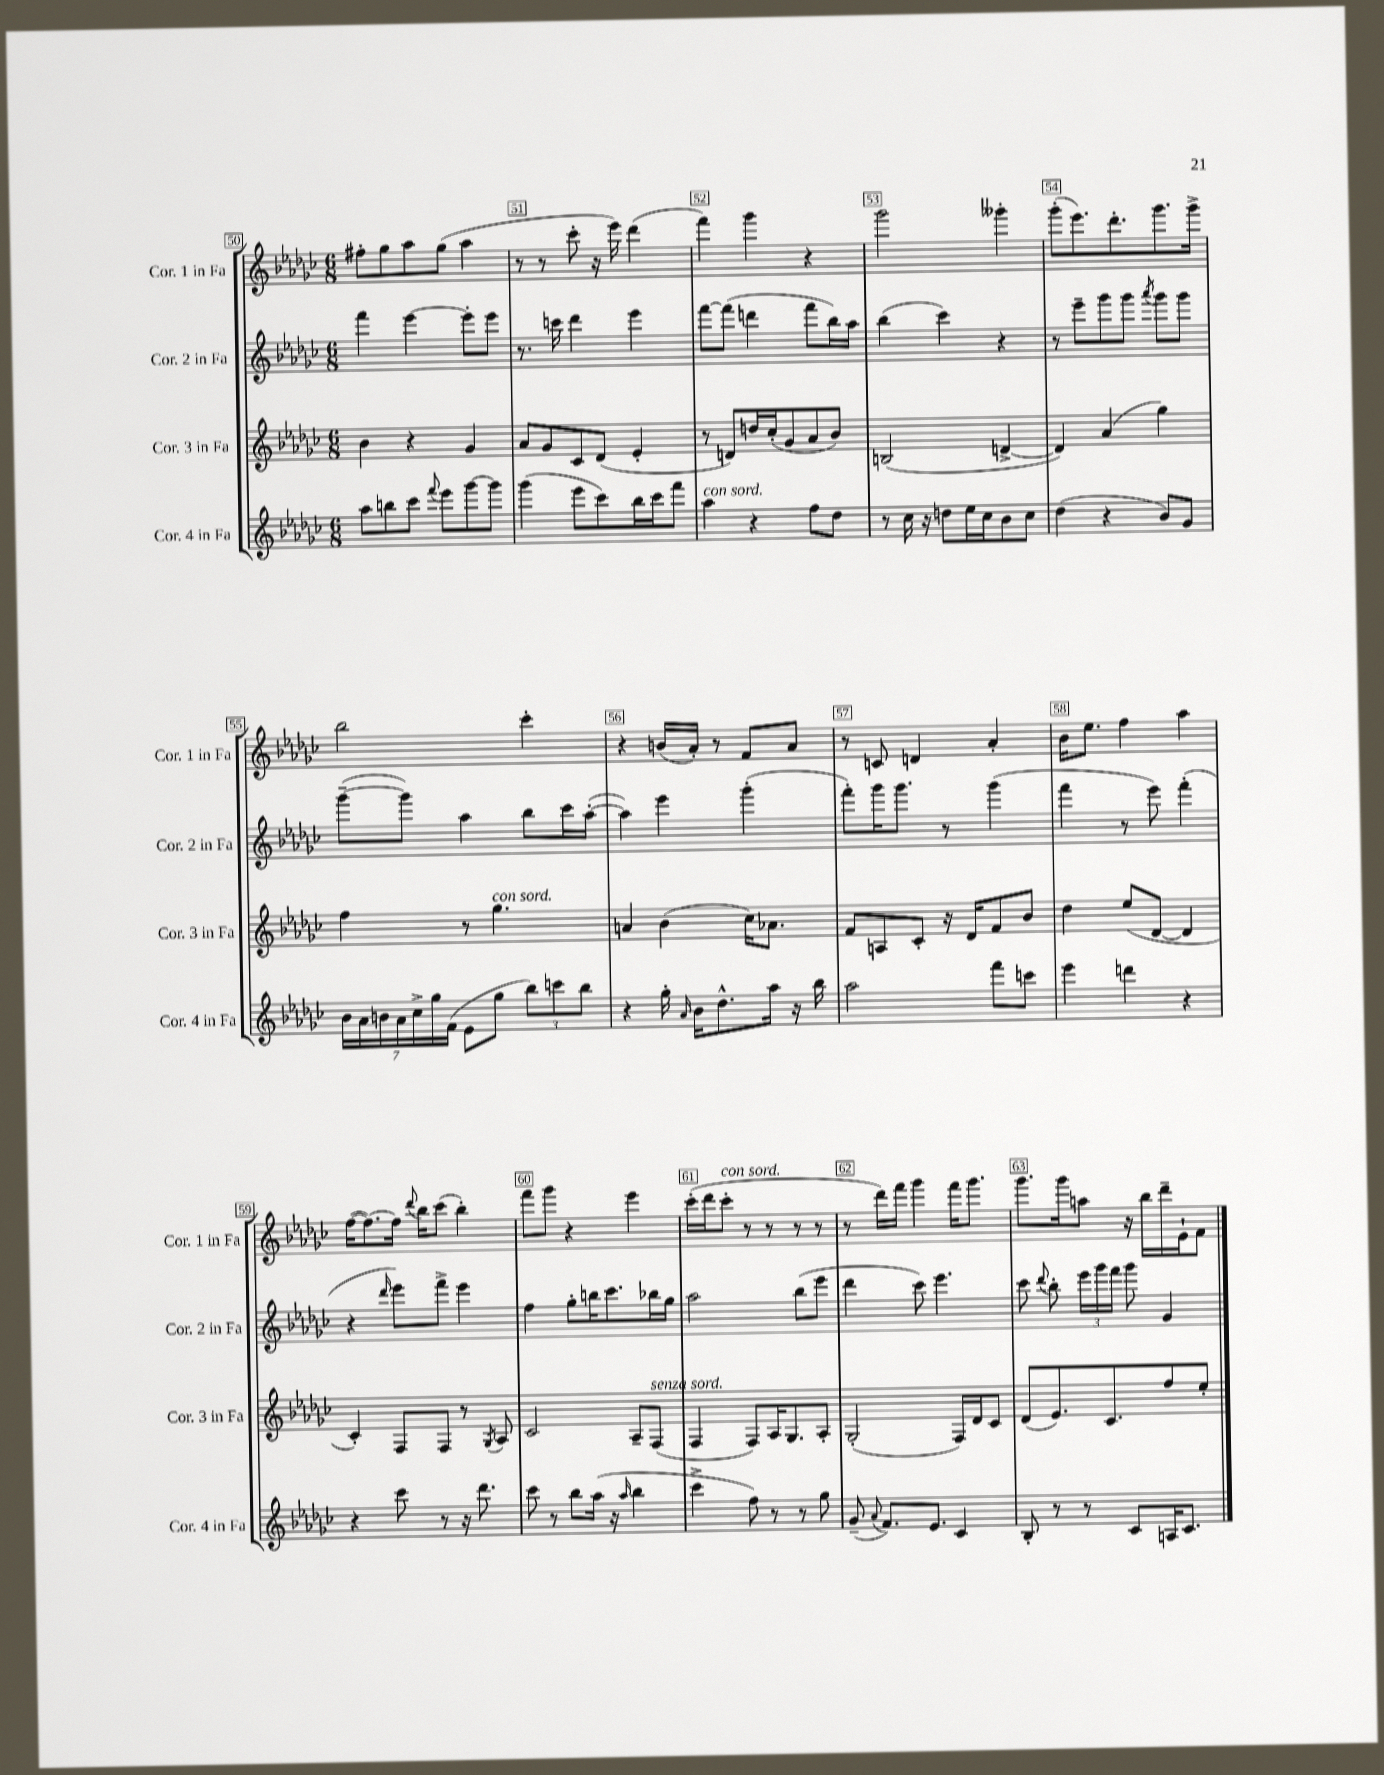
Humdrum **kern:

**kern	**kern	**kern	**kern
*part4	*part3	*part2	*part1
*staff4	*staff3	*staff2	*staff1
*I"Cor. 4 in Fa	*I"Cor. 3 in Fa	*I"Cor. 2 in Fa	*I"Cor. 1 in Fa
*I'Cor. 4 in Fa	*I'Cor. 3 in Fa	*I'Cor. 2 in Fa	*I'Cor. 1 in Fa
*clefG2	*clefG2	*clefG2	*clefG2
*k[b-e-a-d-g-c-]	*k[b-e-a-d-g-c-]	*k[b-e-a-d-g-c-]	*k[b-e-a-d-g-c-]
*M6/8	*M6/8	*M6/8	*M6/8
=50	=50	=50	=50
8aa-\L	4b-\	4fff\	8ff#X'\L
8bbn\	.	.	8gg-\
8ccc-\J	4r	[4eee-\	8aa-\
8qqfff/	.	.	.
8eee-\L	.	.	(8gg-\J
[8ggg-\	4g-/	8eee-'\L]	4aa-\
8ggg-\J]	.	8eee-\J	.
=51	=51	=51	=51
(4ggg-\	8a-/L	8.r	8r
.	8g-/	.	8r
.	.	16cccn\	.
8eee-\L	8c-/	4ddd-\	8ccc-'\
8ccc-\)	(8d-/J	.	16r
.	.	.	16eee-\)
16bb-\L	4e-'/	4eee-\	(4ddd-\
16ccc-\J	.	.	.
8fff\J	.	.	.
=52	=52	=52	=52
!LO:TX:a:i:t=con sord.	!	!	!
4aa-\	8r	[8fff\L	4fff\)
.	8dn/L)	(8fff\J]	.
4r	16ddn/L	4dddn\	4ggg-\
.	(16cc-'/J	.	.
.	8g-/	.	.
8ff\L	8a-/	8fff\L	4r
8dd-\J	8b-/J)	16bb-\L)	.
.	.	16aa-\JJ	.
=53	=53	=53	=53
8r	(2Bn/	(4bb-\	2ggg-\
16cc-\	.	.	.
16r	.	.	.
8ddn\L	.	4ccc-\)	.
16ee-\L	.	.	.
16cc-\J	.	.	.
8b-\	[4dn^/	4r	4ggg--X'\
8cc-\J	.	.	.
=54	=54	=54	=54
(4dd-\	4d/])	8r	(8ggg-'\L
.	.	8eee-~\L	8.eee-\)
4r	(4a-/	8ggg-\	.
.	.	.	8.ddd-'\
.	.	8ggg-\J	.
.	.	8qaaa-/	.
8b-/L)	4gg-\)	8ggg-\L	8.ggg-\
8g-/J	.	8ggg-\J	.
.	.	.	16ggg-^\Jk
!!LO:LB:g=z
=55	=55	=55	=55
28b-\LL	4ff\	([8ggg-~\L	2bb-\
28a-\	.	.	.
28bn\	.	.	.
28a-\	.	.	.
.	.	8ggg-\J])	.
28cc-^\	.	.	.
28gg-\	.	.	.
(28f\JJ	.	.	.
8e-\L	8r	4aa-\	.
!	!LO:TX:a:i:t=con sord.	!	!
8gg-\J	4.gg-\	.	.
12bb-\L)	.	8bb-\L	4ccc-'\
12cccn\	.	.	.
.	.	16ccc-\L	.
12bb-\J	.	.	.
.	.	([16aa-'\JJ	.
=56	=56	=56	=56
4r	4an/	4aa-\])	4r
16gg-'\	(4b-\	4eee-\	(16bn/LL
16qqa-/	.	.	.
16b-\KL	.	.	16a-'/JJ)
8.dd-^^\	.	.	8r
.	16cc-\KL)	(4ggg-'\	8f/L
16aa-\Jk	8.a-X\J	.	.
16r	.	.	8a-/J
16bb-\	.	.	.
=57	=57	=57	=57
2aa-\	8f/L	8fff'\L)	8r
.	8An/	16ggg-\K	8cn/
.	.	8.ggg-\J	.
.	8c-'/J	.	4dn/
.	16r	8r	.
.	16d-/KL	.	.
8fff\L	8f/	(4ggg-\	4a-'/
8cccn\J	8b-/J	.	.
=58	=58	=58	=58
4eee-\	4dd-\	4fff\	16b-\KL
.	.	.	8.ee-\J
4dddn\	(8ee-/L	8r	4ff\
.	[8d-/J	8eee-\)	.
4r	4d-/]	(4fff'\	4aa-\
!!LO:LB:g=z
=59	=59	=59	=59
4r	4c-'/)	4r	([16ff\KL
.	.	.	8.ff\_)
.	.	16qqddd-/	.
8ccc-\	8F/L	8eee-\L)	16ff\Jk]
.	.	.	8qqddd-/
.	.	.	16bb-\KL
8r	8F/J	8fff^\J	(8ccc-\J
16r	8r	4eee-\	4bb-'\)
8.ddd-\	.	.	.
.	8qG-/	.	.
.	8A-/	.	.
=60	=60	=60	=60
8ccc-\	2c-/	4ff\	8fff\L
8r	.	.	8ggg-\J
8bb-\L	.	8gg-'\L	4r
(16aa-\Jk	.	16bbn\K	.
16r	.	8.ccc-\	.
16qqaa-/	.	.	.
4bb-\	8A-~/L	.	4eee-\
!	!LO:TX:a:i:t=senza sord.	!	!
.	(8F/J	16bb-X\L	.
.	.	16gg-\JJ	.
=61	=61	=61	=61
4ccc-^\	4F/	2aa-\	(16ccc-'\LL
.	.	.	16ddd-\J
!	!	!	!LO:TX:a:i:t=con sord.
.	.	.	8ccc-'\J
8ff\)	8F/L)	.	8r
8r	16A-/K	.	8r
.	8.G-/	.	.
8r	.	(8bb-\L	8r
8gg-\	8A-'/J	8eee-\J	8r
=62	=62	=62	=62
(8g-~/	(2G-'/	4ddd-\	8r
8qqa-/	.	.	.
8.f/L)	.	.	16ddd-\LL)
.	.	.	16fff\JJ
.	.	8ccc-\)	4ggg-\
8.e-/J	.	.	.
.	.	4.eee-\	.
4c-/	16F/LL)	.	16fff\KL
.	16d-/J	.	8.ggg-\J
.	8c-/J	.	.
=63	=63	=63	=63
8B-'/	(8d-/L	8ccc-\	8.ggg-\L
.	.	8qqddd-/	.
8r	8.e-/)	8bb-'\	.
.	.	.	16ggg-\k
8r	.	24eee-\LL	8aan\J
.	.	24ggg-\	.
.	8.c-/	.	.
.	.	24fff\JJ	.
8c-/L	.	8ggg-\	16r
.	.	.	16bb-\LL
16An/K	8ff/	4g-/	16ddd-~\
8.c-/J	.	.	16e-`\J
.	8ee-'/J	.	8f\J
==	==	==	==
*-	*-	*-	*-
